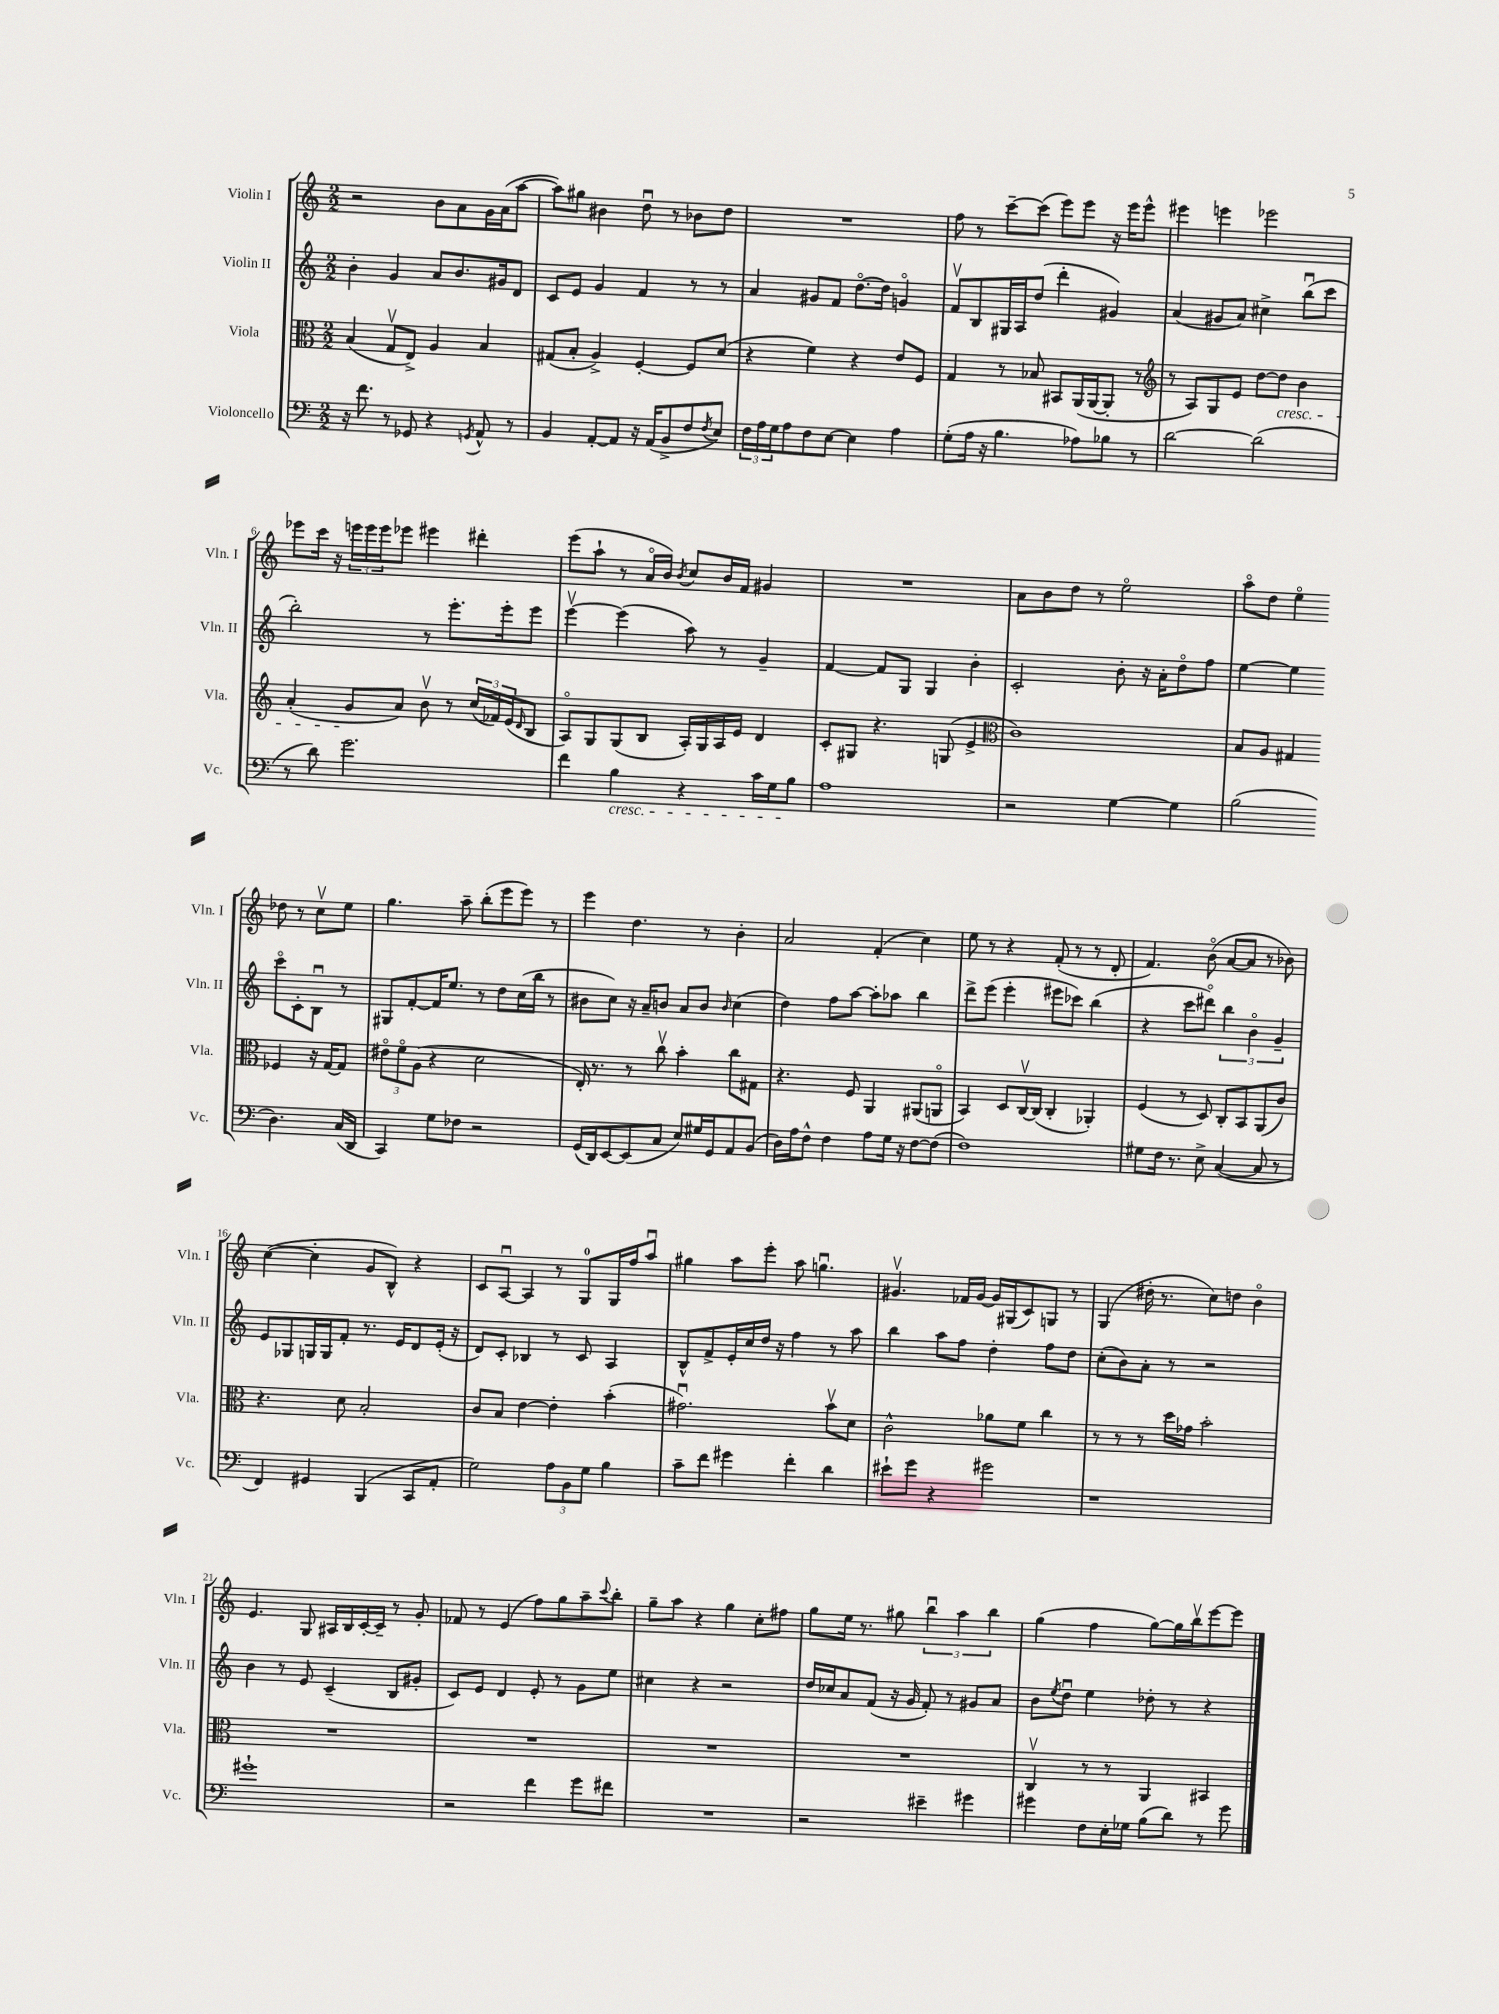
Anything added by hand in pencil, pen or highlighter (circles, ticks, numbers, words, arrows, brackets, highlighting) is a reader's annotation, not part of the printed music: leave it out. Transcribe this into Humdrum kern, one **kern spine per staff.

**kern	**kern	**kern	**kern
*part4	*part3	*part2	*part1
*staff4	*staff3	*staff2	*staff1
*I"Violoncello	*I"Viola	*I"Violin II	*I"Violin I
*I'Vc.	*I'Vla.	*I'Vln. II	*I'Vln. I
*clefF4	*clefC3	*clefG2	*clefG2
*k[]	*k[]	*k[]	*k[]
*M2/2	*M2/2	*M2/2	*M2/2
=1	=1	=1	=1
16r	(4B/	4b'\	2r
8.f\	.	.	.
8r	8Gv/L	4g/	.
8GG-X/	8E^/J)	.	.
4r	4A/	8a/L	8b\L
.	.	8.b/	8a\
8qGGn/	.	.	.
8AA^^/	4B/	.	16g\L
.	.	16g#X/k	(16a\J
8r	.	8d/J	[8aa\J
=2	=2	=2	=2
4BB/	(8G#X/L	8c/L	8aa\L])
.	8B'/J	8e/J	8gg#X\J
[8AA'/L	4A^/)	4g/	4b#X\
8AA/J]	.	.	.
16r	[4F'/	4f/	8ddu\
(16AA/KL	.	.	.
8BB^/	.	.	8r
8F/	8F/L]	8r	8b-X\L
8qF/	.	.	.
8E/J)	(8d/J	8r	8dd\J
=3	=3	=3	=3
24F\LL	4r	4a/	1r
24A\	.	.	.
24G\J	.	.	.
8A\	.	.	.
8F\	4f\)	8g#X/L	.
[8E\J	.	8f/J	.
4E\]	4r	[8.dd\L	.
.	.	16dd\Jk]	.
4A\	8e/L	4gn/	.
.	8F/J	.	.
=4	=4	=4	=4
(8G'\L	4G/	8fv/L	8ff\
16A\Jk	.	8B/	8r
16r	.	.	.
4.B\	8r	16G#X/L	[8ccc~\L
.	.	16A/J	.
.	8B-X/	(8dd/J	(8ccc\J]
.	8BB#X/L	4ddd'\	8eee\L)
8A-X\L)	(16AA/L	.	8eee\J
.	[16AA/J	.	.
8B-X\J	8AA'/J]	4g#X/)	16r
.	.	.	16eee\KL
8r	8r	.	8eee^^\J
=5	=5	=5	=5
*	*clefG2	*	*
[2d\	8r	(4a/	4eee#X\
.	8A/L)	.	.
.	8G/	8g#X/L	4eeen\
.	8e/J	8a/J)	.
(2d\]	[8dd\L	4cc#X^\	2eee-X\
!	!LO:TX:b:i:t=cresc.	!	!
.	8dd\J]	.	.
.	4b\	(8bbu\L	.
.	.	8ccc\J	.
!!LO:LB:g=z
=6	=6	=6	=6
8r	(4a'/	2bb'\)	8eee-X\L
8d\)	.	.	16ccc\Jk
.	.	.	16r
2.g\	8g/L	.	24eeen\LL
.	.	.	24eee\
.	.	.	24eee\J
.	8a/J)	.	8eee-X\J
.	8bv\	8r	4eee#X\
.	8r	8.eee'\L	.
.	(24cc/LL	.	4ddd#X'\
.	24f-X/)	.	.
.	.	16eee'\k	.
.	(24e/J	.	.
.	16qqd/	.	.
.	8B/J	8eee\J	.
=7	=7	=7	=7
4f\	8A/L)	[4eeev\	(8eee\L
.	8G/	.	8aa`\J
!LO:TX:b:i:t=cresc.	!	!	!
4B\	(8G/	(4eee\]	8r
.	8B/J	.	16a/LL
.	.	.	16b/JJ)
.	.	.	8qb/
4r	16A'/LL)	8aa\)	8cc/L
.	16G/	.	.
.	16A/	8r	16b/L
.	16e/JJ	.	16f/JJ
16c\LL	4d/	4g~/	4g#X/
16G\J	.	.	.
8B\J	.	.	.
=8	=8	=8	=8
1A	8c'/L	[4f/	1r
.	8G#X/J	.	.
.	4.r	8f/L]	.
.	.	8G/J	.
.	.	4G/	.
.	(8Gn/	.	.
.	4e^/	4b'\	.
=9	=9	=9	=9
*	*clefC3	*	*
2r	1c)	2c'/	8a\L
.	.	.	8b\
.	.	.	8dd\J
.	.	.	8r
[4G\	.	8b'\	2ee\
.	.	16r	.
.	.	16a'\KL	.
4G\]	.	8dd\	.
.	.	8ff\J	.
=10	=10	=10	=10
(2B\	8B/L	[4ee\	8aa\L
.	8A/J	.	8dd\J
.	4G#X/	4ee\]	4ee\
4.D\)	4F-X/	8ccc\L	8dd-X\
.	.	8c'\	8r
.	16r	8Bu\J	8ccv\L
.	[16G#/KL	.	.
(16C/LL	8G#/J]	8r	8ee\J
16DD/JJ	.	.	.
!!LO:LB:g=z
=11	=11	=11	=11
4CC/)	12e#X\L	8G#X/L	4.gg\
.	12f\	.	.
.	.	[8f'/	.
.	(12A\J	.	.
8G\L	4r	16f/K]	.
.	.	8.ee/J	.
8F-X\J	.	.	8aa~\
2r	2d\	8r	(8bb'\L
.	.	8dd\L	8eee\
.	.	(16cc\L	8eee\J)
.	.	16bb\JJ	.
.	.	8r	8r
=12	=12	=12	=12
(16GG/LL	16E'/)	8b#X\L	4eee\
16DD/J)	8.r	.	.
[8EE/	.	8cc\J)	.
(8EE/]	8r	16r	4.dd\
.	.	16a~/KL	.
8C/J	8ccv\	8bn/J	.
8E/L)	4b'\	8a/L	.
16G#X/L	.	8b/J	8r
16GG/J	.	.	.
.	.	16qqb/	.
8AA/	8cc\L	(4cc\	4b'\
(8BB/J	8G#X\J	.	.
=13	=13	=13	=13
16D\LL)	4.r	4dd\)	2a/
16A\J	.	.	.
8F^^\J	.	.	.
4F\	.	8ff\L	.
.	8F/	[8aa\J	.
8A\L	4AA/	8aa'\L]	(4f'/
16G\Jk	.	8aa-X\J	.
16r	.	.	.
[8F\L	(8AA#X/L	4bb\	4cc\)
(8F\J]	8AAn/J	.	.
=14	=14	=14	=14
1F)	4BB/)	8ddd^\L	8ee\
.	.	(8eee\J	8r
.	8D/L	4eee'\	4r
.	[16Cv/L	.	.
.	(16C/JJ]	.	.
.	4C'/	8eee#X\L	(8f'/
.	.	8ccc-X\J)	8r
.	4AA-X'/)	(4bb\	8r
.	.	.	8d'/
=15	=15	=15	=15
8G#X\L	(4F/	4r	4.f/)
16F\Jk	.	.	.
8.r	.	.	.
.	8r	8ccc\L	.
8E^\	8D/)	8ddd#X\J)	(8b\
([4C/	8C'/L	6bb\	[8a/L
.	8BB/	.	8a/J]
.	.	6b\	.
8C/]	(8AA/	.	8r
.	.	6g~/	.
8r	8c/J)	.	8b-X\)
!!LO:LB:g=z
=16	=16	=16	=16
4FF/)	4.r	8e/L	([4cc\
.	.	8G-X/	.
4GG#X/	.	16Gn/L	4cc'\]
.	.	16G/J	.
.	8d\	8f'/J	.
(4BBB/	2B'/	8.r	8g/L
.	.	.	8B^^/J)
.	.	16e/KL	.
8CC/L	.	8d/	4r
8AA'/J	.	(16e'/Jk	.
.	.	16r	.
=17	=17	=17	=17
2G\)	8c/L	8d/L)	8c/L
.	8B/J	8c'/J	[8Au/J
.	[4e\	4B-X/	4A/]
12A\L	4e'\]	8r	8r
12BB\	.	.	.
.	.	8c/	8G/L
12G\J	.	.	.
4B\	(4b'\	4A/	16G/L
.	.	.	16ff/J
.	.	.	8aau/J
=18	=18	=18	=18
8c~\L	2.g#Xu\)	8B^^/L	4gg#X\
8f\J	.	8f^/	.
4g#X\	.	16e'/L	8aa\L
.	.	16cc/	.
.	.	16dd/JJ	8eee'\J
.	.	16r	.
4f'\	.	4ff\	8aa\
.	.	.	4.ggnu\
4d\	8bv\L	8r	.
.	8d\J	8aa\	.
=19	=19	=19	=19
8e#X`\L	2c^^\	4bb\	4.g#Xv/
8g\J	.	.	.
4r	.	8aa\L	.
.	.	8ff\J	16f-X/LL
.	.	.	[16g#/JJ
2g#X\	8a-X\L	4dd'\	16g#/LL]
.	.	.	(16G#X/J
.	8f\J	.	8c/)
.	4cc\	8ff\L	8Gn/J
.	.	8dd\J	8r
=20	=20	=20	=20
1r	8r	(8cc'\L	(4G/
.	8r	8b\)	.
.	8r	8a'\J	16dd#X'\
.	.	.	8.r
.	16dd\LL	8r	.
.	16g-X\JJ	.	.
.	2b'\	2r	8cc\L)
.	.	.	8ddn\J
.	.	.	4b\
!!LO:LB:g=z
=21	=21	=21	=21
1g#X`	1r	4b\	4.e/
.	.	8r	.
.	.	8e/	8G/
.	.	(4c~/	16A#X/LL
.	.	.	16B/
.	.	.	[16c'/
.	.	.	16c~/JJ]
.	.	8B/L	8r
.	.	8g#X'/J	8g'/
=22	=22	=22	=22
2r	1r	8c/L)	8f-X/
.	.	8e/J	8r
.	.	4d/	(4e/
4f\	.	8e'/	8ff\L)
.	.	8r	8gg\
8g\L	.	8g\L	8aa~\
.	.	.	8qqccc/
8f#X\J	.	8ee\J	8bb'\J
=23	=23	=23	=23
1r	1r	4cc#X\	8gg~\L
.	.	.	8aa\J
.	.	4r	4r
.	.	2r	4gg\
.	.	.	8cc'\L
.	.	.	8ff#X\J
=24	=24	=24	=24
2r	1r	16dd/LL	8gg\L
.	.	16cc-X/J	.
.	.	8a/	16ee\Jk
.	.	.	8.r
.	.	(8f/J	.
.	.	16r	8gg#X\
.	.	16g/	.
4e#X~\	.	8f'/)	6bbu\
.	.	8r	.
.	.	.	6aa\
4g#X\	.	8g#X/L	.
.	.	.	6bb\
.	.	8a/J	.
=25	=25	=25	=25
4g#X\	4Cv/	8b\L	(4gg\
.	.	8qee/	.
.	.	8ddu\J	.
8F\L	8r	4ee\	4ff\
16E'\L	8r	.	.
16G-X\JJ	.	.	.
(8B\L	4AA/	8dd-X'\	[8gg\L)
8d\J)	.	8r	16gg\L]
.	.	.	16bbv\J
8r	4BB#X/	4r	[8eee\
8g#\	.	.	8eee\J]
==	==	==	==
*-	*-	*-	*-
